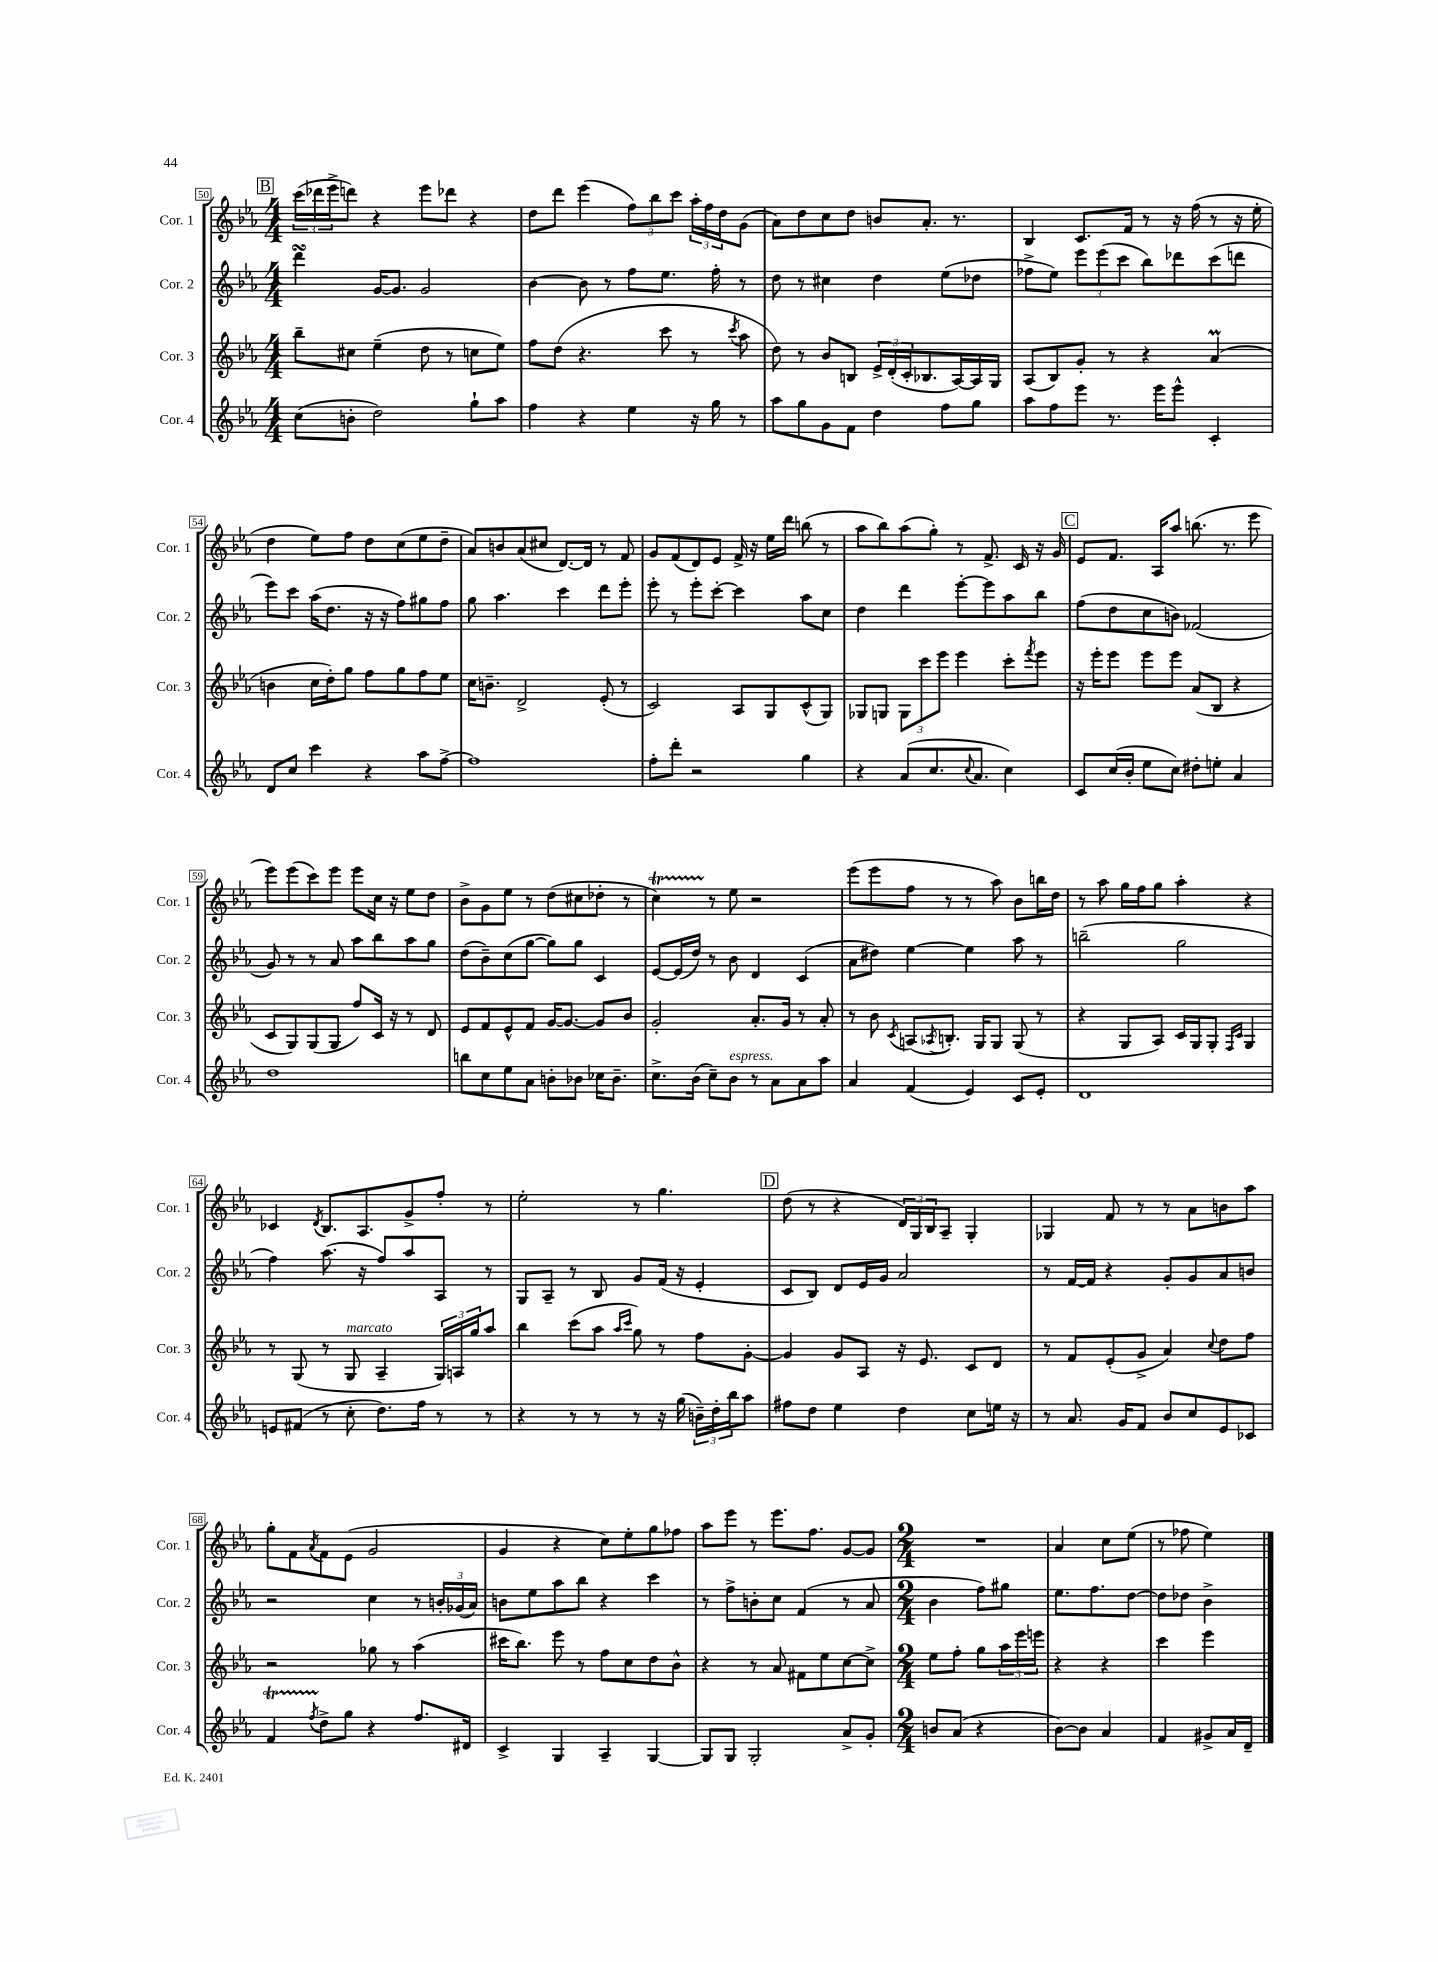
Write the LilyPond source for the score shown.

<<
\new StaffGroup <<
\new Staff = "s0" \with { instrumentName = "Cor. 1" shortInstrumentName = "Cor. 1" } {
    \clef treble \key ees \major \numericTimeSignature \time 4/4
    \mark \markup { \box "B" } \tuplet 3/2 { c'''16( des'''16 ees'''16-> } d'''8) r4 ees'''8 des'''8 r4 |
    d''8 d'''8 ees'''4( \tuplet 3/2 { f''8) bes''8 c'''8 } \tuplet 3/2 { aes''16-. f''16 d''16 } g'8( |
    aes'8) d''8 c''8 d''8 b'8 aes'8.-. r8. |
    bes4 c'8. f'16 r8 r16 f''16( r8 r16 ees''16-. |
    d''4 ees''8) f''8 d''8 c''8( ees''8 d''8-- |
    aes'8) b'8 aes'8( cis''8 d'8.~) d'16 r8 f'8 |
    g'8 f'8( d'8) ees'8 f'16-> r16 ees''16 d'''16 b''8( r8 |
    aes''8 bes''8) aes''8( g''8-.) r8 f'8.-> c'16 r16 g'16 |
    \mark \markup { \box "C" } ees'8 f'8. aes16 aes''8 b''8.( r8. ees'''8 |
    ees'''8) ees'''8( c'''8) ees'''8 ees'''8 c''16 r16 ees''8 d''8 |
    bes'8-> g'8 ees''8 r8 d''8( cis''8 des''8-. r8 |
    c''4\startTrillSpan) r8\stopTrillSpan ees''8 r2 |
    ees'''8( ees'''8 f''8 r8 r8 aes''8) bes'8 b''16 d''16 |
    r8 aes''8 g''16 f''16 g''8 aes''4-. r4 |
    ces'4 \acciaccatura { d'8 } bes8. aes8. g'8-> f''8-. r8 |
    ees''2-. r8 g''4. |
    \mark \markup { \box "D" } d''8( r8 r4 \tuplet 3/2 { d'16) g16 bes16 } aes8-- g4-. |
    ges4 f'8 r8 r8 aes'8 b'8 aes''8 |
    g''8-. f'8 \acciaccatura { aes'8 } f'8 ees'8( g'2 |
    g'4 r4 c''8) ees''8-. g''8 fes''8 |
    aes''8 ees'''8 r8 ees'''8. f''8. g'8~ g'8 |
    \numericTimeSignature \time 2/4 R2 |
    aes'4 c''8 ees''8( |
    r8 fes''8 ees''4) \bar "|." |
}
\new Staff = "s1" \with { instrumentName = "Cor. 2" shortInstrumentName = "Cor. 2" } {
    \clef treble \key ees \major \numericTimeSignature \time 4/4
    \mark \markup { \box "B" } d'''4\turn g'16~ g'8. g'2 |
    bes'4~ bes'8 r8 f''8 ees''8. f''16-. r8 |
    d''8 r8 cis''4 d''4 ees''8( des''8 |
    fes''8-> ees''8) \tuplet 3/2 { ees'''8 ees'''8( c'''8 } bes''8) des'''8 c'''8( d'''8 |
    ees'''8) c'''8 aes''16( d''8. r16 r16 f''8) gis''8 f''8 |
    g''8 aes''4. c'''4 d'''8 ees'''8-. |
    ees'''8-. r8 ees'''8-. c'''8~-. c'''4 aes''8 c''8 |
    d''4 d'''4 ees'''8~-. ees'''8 aes''8 bes''8 |
    \mark \markup { \box "C" } f''8( d''8 c''8 b'8) fes'2( |
    g'8) r8 r8 aes'8 aes''8 bes''8 aes''8 g''8 |
    d''8( bes'8--) c''8( g''8~ g''8) g''8 c'4 |
    ees'8~ ees'16( d''16) r8 bes'8 d'4 c'4( |
    aes'8 dis''8) ees''4~ ees''4 aes''8 r8 |
    b''2--( g''2 |
    f''4) aes''8.( r16 f''8) aes''8 aes8 r8 |
    g8 aes8-- r8 bes8 g'8 f'16( r16 ees'4-. |
    \mark \markup { \box "D" } c'8 bes8) d'8 ees'16 g'16 aes'2 |
    r8 f'16~ f'16 r4 g'8-. g'8 aes'8 b'8 |
    r2 c''4 r8 \tuplet 3/2 { b'16-. ges'16( aes'16) } |
    b'8 ees''8 aes''8 bes''8 r4 c'''4 |
    r8 f''8-> b'8-. c''8 f'4( r8 aes'8 |
    \numericTimeSignature \time 2/4 bes'4 f''8) gis''8 |
    ees''8. f''8. d''8~ |
    d''8 des''8 bes'4-> \bar "|." |
}
\new Staff = "s2" \with { instrumentName = "Cor. 3" shortInstrumentName = "Cor. 3" } {
    \clef treble \key ees \major \numericTimeSignature \time 4/4
    \mark \markup { \box "B" } bes''8-- cis''8 ees''4--( d''8 r8 c''8 ees''8) |
    f''8 d''8( r4. c'''8 r8 \acciaccatura { c'''8 } aes''8 |
    d''8) r8 bes'8 b8 \tuplet 3/2 { ees'16-> d'16-.( c'16-. } bes8. aes16~) aes16 g16 |
    aes8( bes8) g'8-. r8 r4 aes'4\prall( |
    b'4 c''16 d''16-.) g''8 f''8 g''8 f''8 ees''8 |
    c''16 b'8.-- d'2-> ees'8-.( r8 |
    c'2) aes8 g8 c'8-^( g8) |
    ges8 g8 \tuplet 3/2 { g8 c'''8 ees'''8 } ees'''4 c'''8-. \acciaccatura { f'''8 } ees'''8 |
    \mark \markup { \box "C" } r16 ees'''16-. ees'''8 ees'''8 ees'''8 aes'8( bes8 r4 |
    c'8 g8) g8( g8 f''8) c'16 r16 r8 d'8 |
    ees'8 f'8 ees'8-^ f'8 g'16~ g'8.~ g'8 bes'8 |
    g'2-. aes'8.-. g'16 r8 aes'8-. |
    r8 bes'8 \acciaccatura { c'8 } a8( \acciaccatura { aes8 } b8.-.) g16 g8 g8( r8 |
    r4 g8 aes8) c'16 g16 g8-. \grace { f16 c'16 } g4 |
    r8 g8( r8 g8^\markup { \italic "marcato" } aes4-- \tuplet 3/2 { g16) a16 g''16 } aes''8 |
    bes''4 c'''8( aes''8 \grace { aes''16 c'''16 } g''8) r8 f''8 g'8~-. |
    \mark \markup { \box "D" } g'4 g'8 aes8 r16 ees'8. c'8 d'8 |
    r8 f'8 ees'8-.( g'8-> aes'4) \appoggiatura { c''8 } d''8 f''8 |
    r2 ges''8 r8 aes''4( |
    cis'''16 bes''8.) ees'''8 r8 f''8 c''8 d''8 bes'8-^ |
    r4 r8 aes'8 fis'8 ees''8 c''8~ c''8-> |
    \numericTimeSignature \time 2/4 ees''8 f''8-. g''8 \tuplet 3/2 { aes''16 ees'''16 e'''16 } |
    r4 r4 |
    c'''4 ees'''4 \bar "|." |
}
\new Staff = "s3" \with { instrumentName = "Cor. 4" shortInstrumentName = "Cor. 4" } {
    \clef treble \key ees \major \numericTimeSignature \time 4/4
    \mark \markup { \box "B" } c''8( b'8-. d''2) g''8-! aes''8 |
    f''4 r4 ees''4 r16 g''16 r8 |
    aes''8 g''8 g'8 f'8 d''4 f''8 g''8 |
    aes''8 f''8 ees'''8 r8. ees'''16 ees'''8-^ c'4-. |
    d'8 c''8 c'''4 r4 aes''8 f''8~-> |
    f''1 |
    f''8-. d'''8-. r2 g''4 |
    r4 aes'8( c''8. \appoggiatura { c''8 } aes'8. c''4) |
    \mark \markup { \box "C" } c'8 c''16( bes'16-. ees''8 c''8) dis''8-. e''8-. aes'4 |
    d''1 |
    b''8 c''8 ees''8 aes'8 b'8-. bes'8 ces''16 bes'8.-- |
    c''8.-> bes'16( c''8--) bes'8^\markup { \italic "espress." } r8 aes'8 aes'8 aes''8 |
    aes'4 f'4( ees'4) c'8 ees'8-. |
    d'1 |
    e'8 fis'8( r8 c''8-. d''8.) f''16 r8 r8 |
    r4 r8 r8 r8 r16 g''16( \tuplet 3/2 { b'16--) d''16-. bes''16 } aes''8 |
    \mark \markup { \box "D" } fis''8 d''8 ees''4 d''4 c''8 e''16 r16 |
    r8 aes'8. g'16 f'8 bes'8 c''8 ees'8 ces'8 |
    f'4\startTrillSpan \acciaccatura { f''8 } d''8->\stopTrillSpan g''8 r4 f''8. dis'16 |
    c'4-> g4 aes4-- g4~ |
    g8 g8 g2-. aes'8-> g'8-. |
    \numericTimeSignature \time 2/4 b'8 aes'8( r4 |
    bes'8~) bes'8 aes'4 |
    f'4 gis'8-> aes'16 d'16-- \bar "|." |
}
>>
>>
\layout { \context { \Score currentBarNumber = #50 \override BarNumber.stencil = #(make-stencil-boxer 0.1 0.3 ly:text-interface::print) } }
